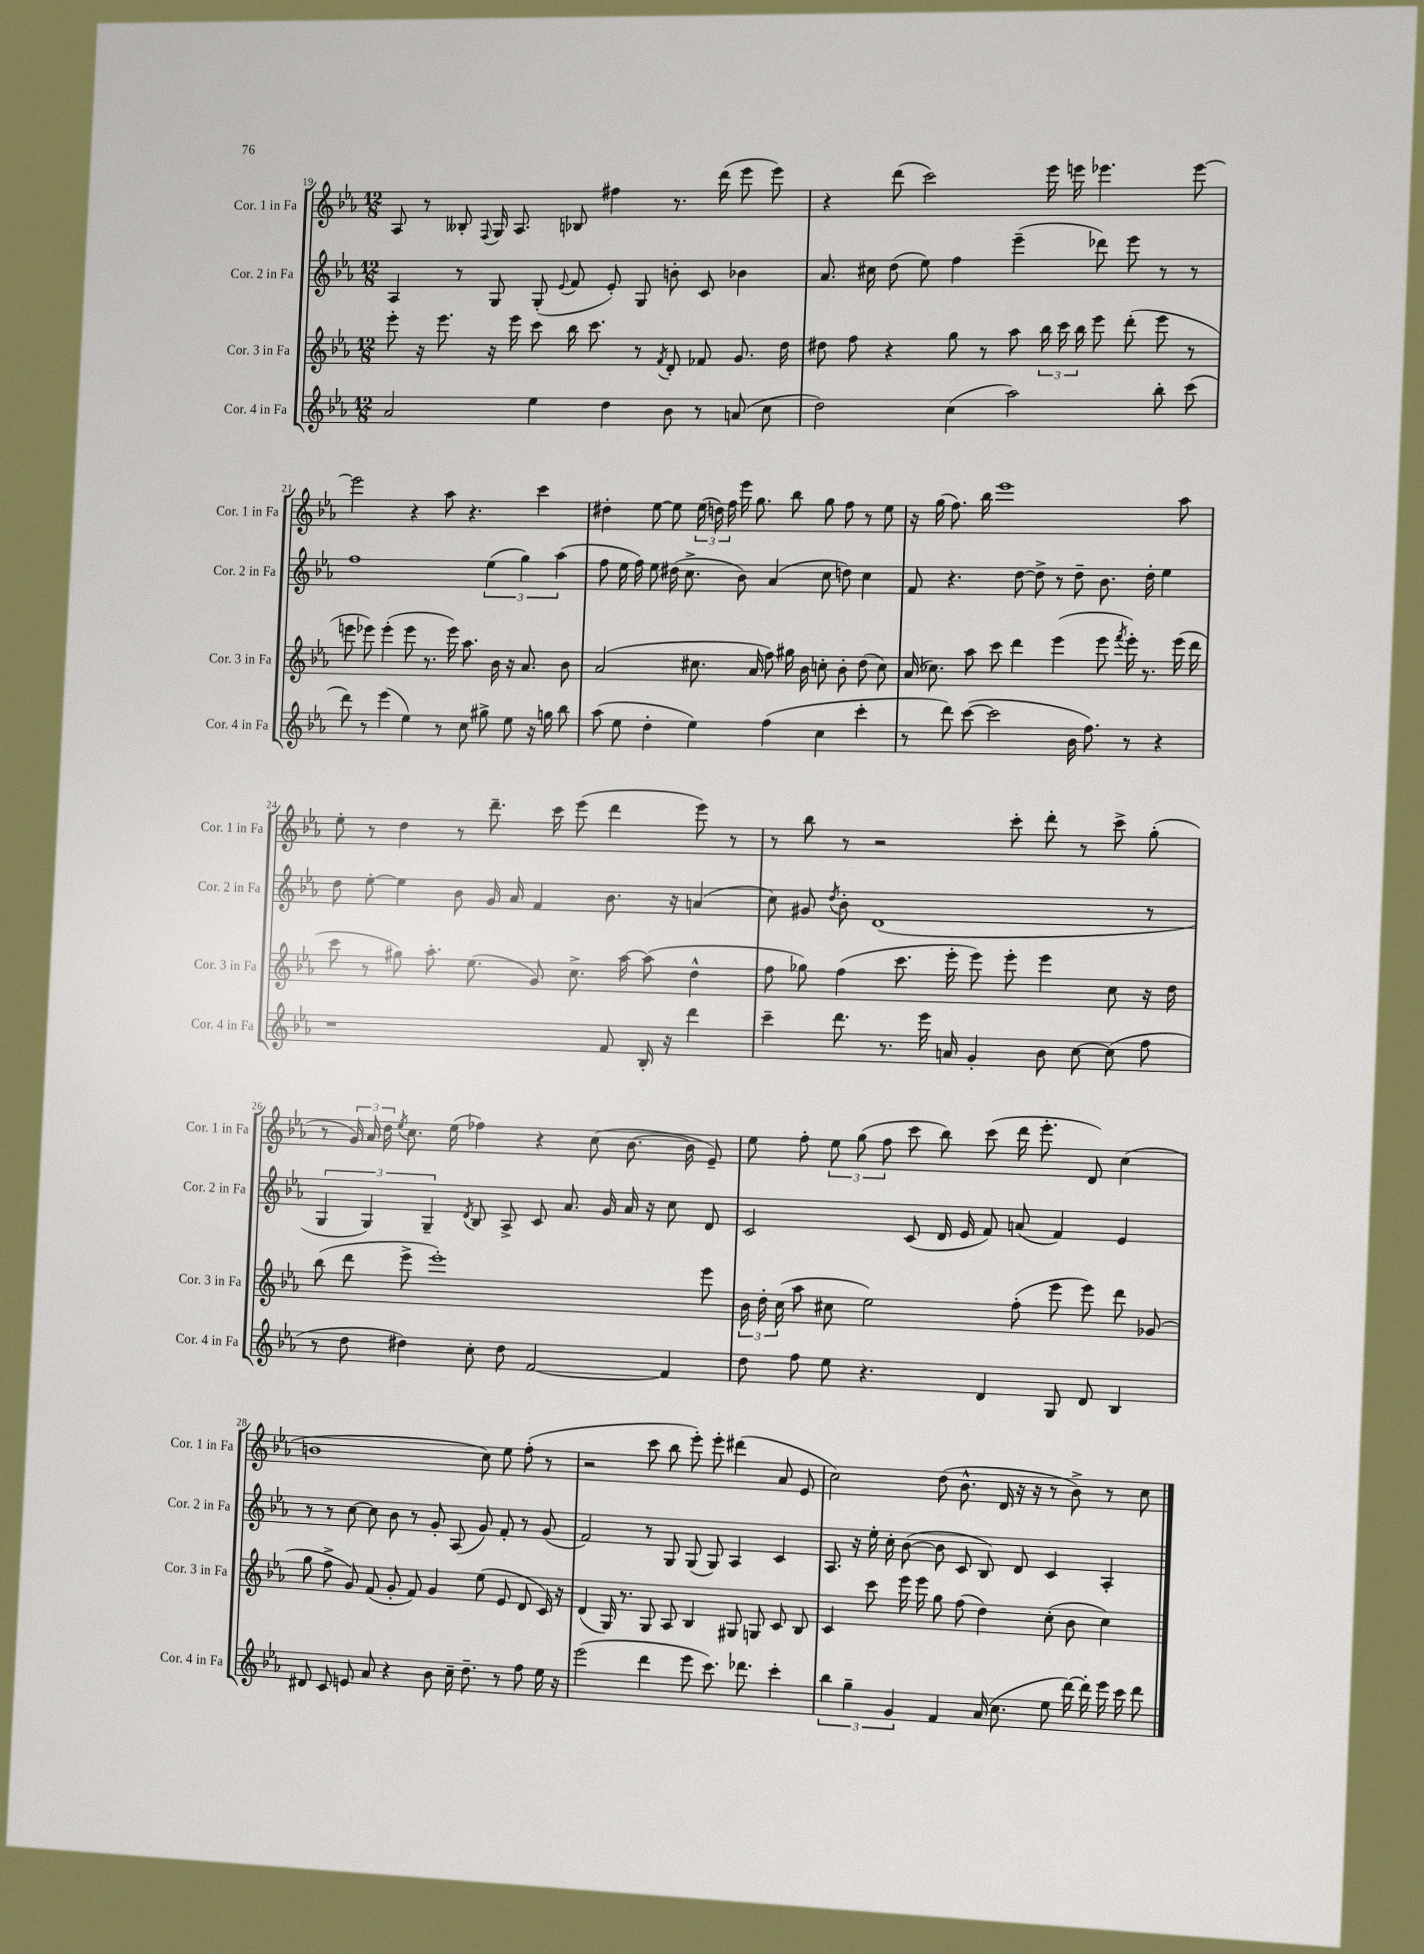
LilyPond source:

<<
\new StaffGroup <<
\new Staff = "s0" \with { instrumentName = "Cor. 1 in Fa" shortInstrumentName = "Cor. 1 in Fa" } {
    \clef treble \key ees \major \numericTimeSignature \time 12/8
    \autoBeamOff aes8 r8 beses8-. \appoggiatura { f8 } g16 aes8. bes8 fis''4 r8. d'''16( ees'''8 ees'''8) |
    r4 d'''8( c'''2) ees'''16 e'''16 ees'''4. ees'''8~ |
    ees'''2 r4 aes''8 r4. c'''4 |
    dis''4-. ees''8~ ees''8 \tuplet 3/2 { ees''16( d''16) f''16 } ees'''16 g''8. bes''8 g''8 f''8 r8 ees''8 |
    r16 g''16( f''8.) bes''16 ees'''1 aes''8 |
    ees''8-. r8 d''4 r8 d'''8.-- c'''16 ees'''8( d'''4 ees'''8) r8 |
    r8 bes''8 r8 r2 c'''8-. d'''8-. r8 c'''8-> g''8-.( |
    r8 \tuplet 3/2 { g'16) aes'16 d''16 } \acciaccatura { ees''8 } c''8. ees''16( fes''4) r4 c''8( bes'8.~ bes'16 ees'8--) |
    ees''8 f''8-. \tuplet 3/2 { ees''8 g''8( f''8 } c'''8 bes''8) c'''8( d'''16 ees'''8.-. d'8) c''4( |
    b'1 c''8) ees''8 f''8-.( r8 |
    r2 c'''8 bes''8 ees'''8-.) ees'''8-. dis'''4( aes'8 ees'8 |
    c''2) d''8( bes'8.-^ d'16 r16 r16 r8 bes'8->) r8 c''8 \bar "|." |
}
\new Staff = "s1" \with { instrumentName = "Cor. 2 in Fa" shortInstrumentName = "Cor. 2 in Fa" } {
    \clef treble \key ees \major \numericTimeSignature \time 12/8
    \autoBeamOff aes4 r8 g8 g8-.( \appoggiatura { ees'8 } f'8 ees'8-.) g8 b'8-. c'8 bes'4 |
    aes'8. cis''16 d''8( ees''8) f''4 ees'''4--( des'''8) ees'''8 r8 r8 |
    f''1 \tuplet 3/2 { ees''4( g''4) aes''4( } |
    f''8 ees''16 f''16) ees''8 dis''16( c''8.-> bes'8) aes'4( c''8 d''8) c''4 |
    f'8 r4. d''8~ d''8-> r8 d''8-- bes'8. d''16-. ees''4 |
    d''8 ees''8~-. ees''4 bes'8 g'16 aes'16 f'4 bes'8. r16 a'4( |
    c''8) gis'8 \acciaccatura { d''8 } bes'8-. d'1( r8 |
    \tuplet 3/2 { g4 g4) g4-- } \acciaccatura { d'8 } bes8 aes8-> c'8 aes'8. g'16 aes'16 r16 c''8 d'8 |
    c'2 c'8( d'16 ees'16 f'8) a'8( f'4) ees'4 |
    r8 r8 c''8~ c''8 bes'8 r8 g'8-. aes8( g'8) f'8-. r8 g'8( |
    f'2) r8 g8 g8( g8) aes4 c'4 |
    aes8. r16 ees''16-. c''16-. bes'8~( bes'8 c'8 bes8) d'8 c'4 aes4-. \bar "|." |
}
\new Staff = "s2" \with { instrumentName = "Cor. 3 in Fa" shortInstrumentName = "Cor. 3 in Fa" } {
    \clef treble \key ees \major \numericTimeSignature \time 12/8
    \autoBeamOff ees'''8-. r16 ees'''8. r16 ees'''16 c'''8 bes''16 c'''8. r8 \acciaccatura { f'8 } d'8-. fes'8 g'8. d''16 |
    dis''8 f''8 r4 g''8 r8 aes''8 \tuplet 3/2 { bes''16 c'''16 bes''16 } ees'''8 d'''8-.( ees'''8 r8 |
    e'''8 ees'''8) ees'''4-.( ees'''8 r8. ees'''16) aes''8. bes'16 r16 aes'8. bes'8 |
    aes'2( cis''8. aes'16 f''8) gis''16 bes'16 c''8-. bes'8-. d''8( c''8) |
    aes'16( ces''8.) aes''8 c'''8 d'''4 ees'''4( ees'''8 \acciaccatura { f'''8 } ees'''16-.) r8. ees'''16( d'''16 |
    c'''8 r8 gis''8) aes''8.-. ees''8.( g'8) c''8.-> aes''16~ aes''8( d''4-^ |
    f''8 ges''8) f''4( c'''8. ees'''16-. ees'''8) ees'''8-. ees'''4 c''8 r16 d''16 |
    bes''8( d'''8 ees'''8-> ees'''1-.) ees'''8 |
    \tuplet 3/2 { bes'16 d''16-. c''16( } aes''8 cis''8 ees''2) f''8-.( ees'''8 ees'''8) d'''8 ges'8( |
    g''8 f''8-> g'8) f'8( g'8-. f'8) g'4 ees''8( ees'8 d'8 c'16) r16 |
    d'4( g16) r8. g8 aes8 bes4 gis8 g8 c'8 bes8 |
    c'4 c'''8 ees'''16 ees'''16 g''8 f''8( d''4) c''8-.( bes'8 c''4) \bar "|." |
}
\new Staff = "s3" \with { instrumentName = "Cor. 4 in Fa" shortInstrumentName = "Cor. 4 in Fa" } {
    \clef treble \key ees \major \numericTimeSignature \time 12/8
    \autoBeamOff aes'2 ees''4 d''4 bes'8 r8 a'8( c''8 |
    d''2) c''4( aes''2) bes''8-. c'''8( |
    d'''8) r8 ees'''4( ees''4) r8 c''8 gis''8-> ees''8 r16 g''16 bes''8 |
    aes''8( ees''8 d''4-. ees''4) f''4( c''4 c'''4-. |
    r8 d'''8) c'''8~( c'''2 bes'16 f''8.) r8 r4 |
    r1 f'8 bes16-. r16 d'''4 |
    c'''4-- d'''8. r8. ees'''16 a'16 g'4-. bes'8 c''8~ c''8( f''8 |
    r8 d''8 dis''4) c''8-. dis''8 f'2~ f'4 |
    d''8 f''8 ees''8 r4. d'4 g8 d'8 bes4 |
    dis'8 c'8 e'8 aes'8 r4 bes'8 c''16-- d''8.-- r8 f''8 ees''16 r16 |
    ees'''2( d'''4 ees'''8 c'''8.) des'''8. c'''4-. |
    \tuplet 3/2 { bes''4 g''4-- g'4 } f'4 aes'16( c''8. ees''8 d'''16~) d'''16-. ees'''16 c'''16 d'''8 \bar "|." |
}
>>
>>
\layout { \context { \Score currentBarNumber = #19 } }
